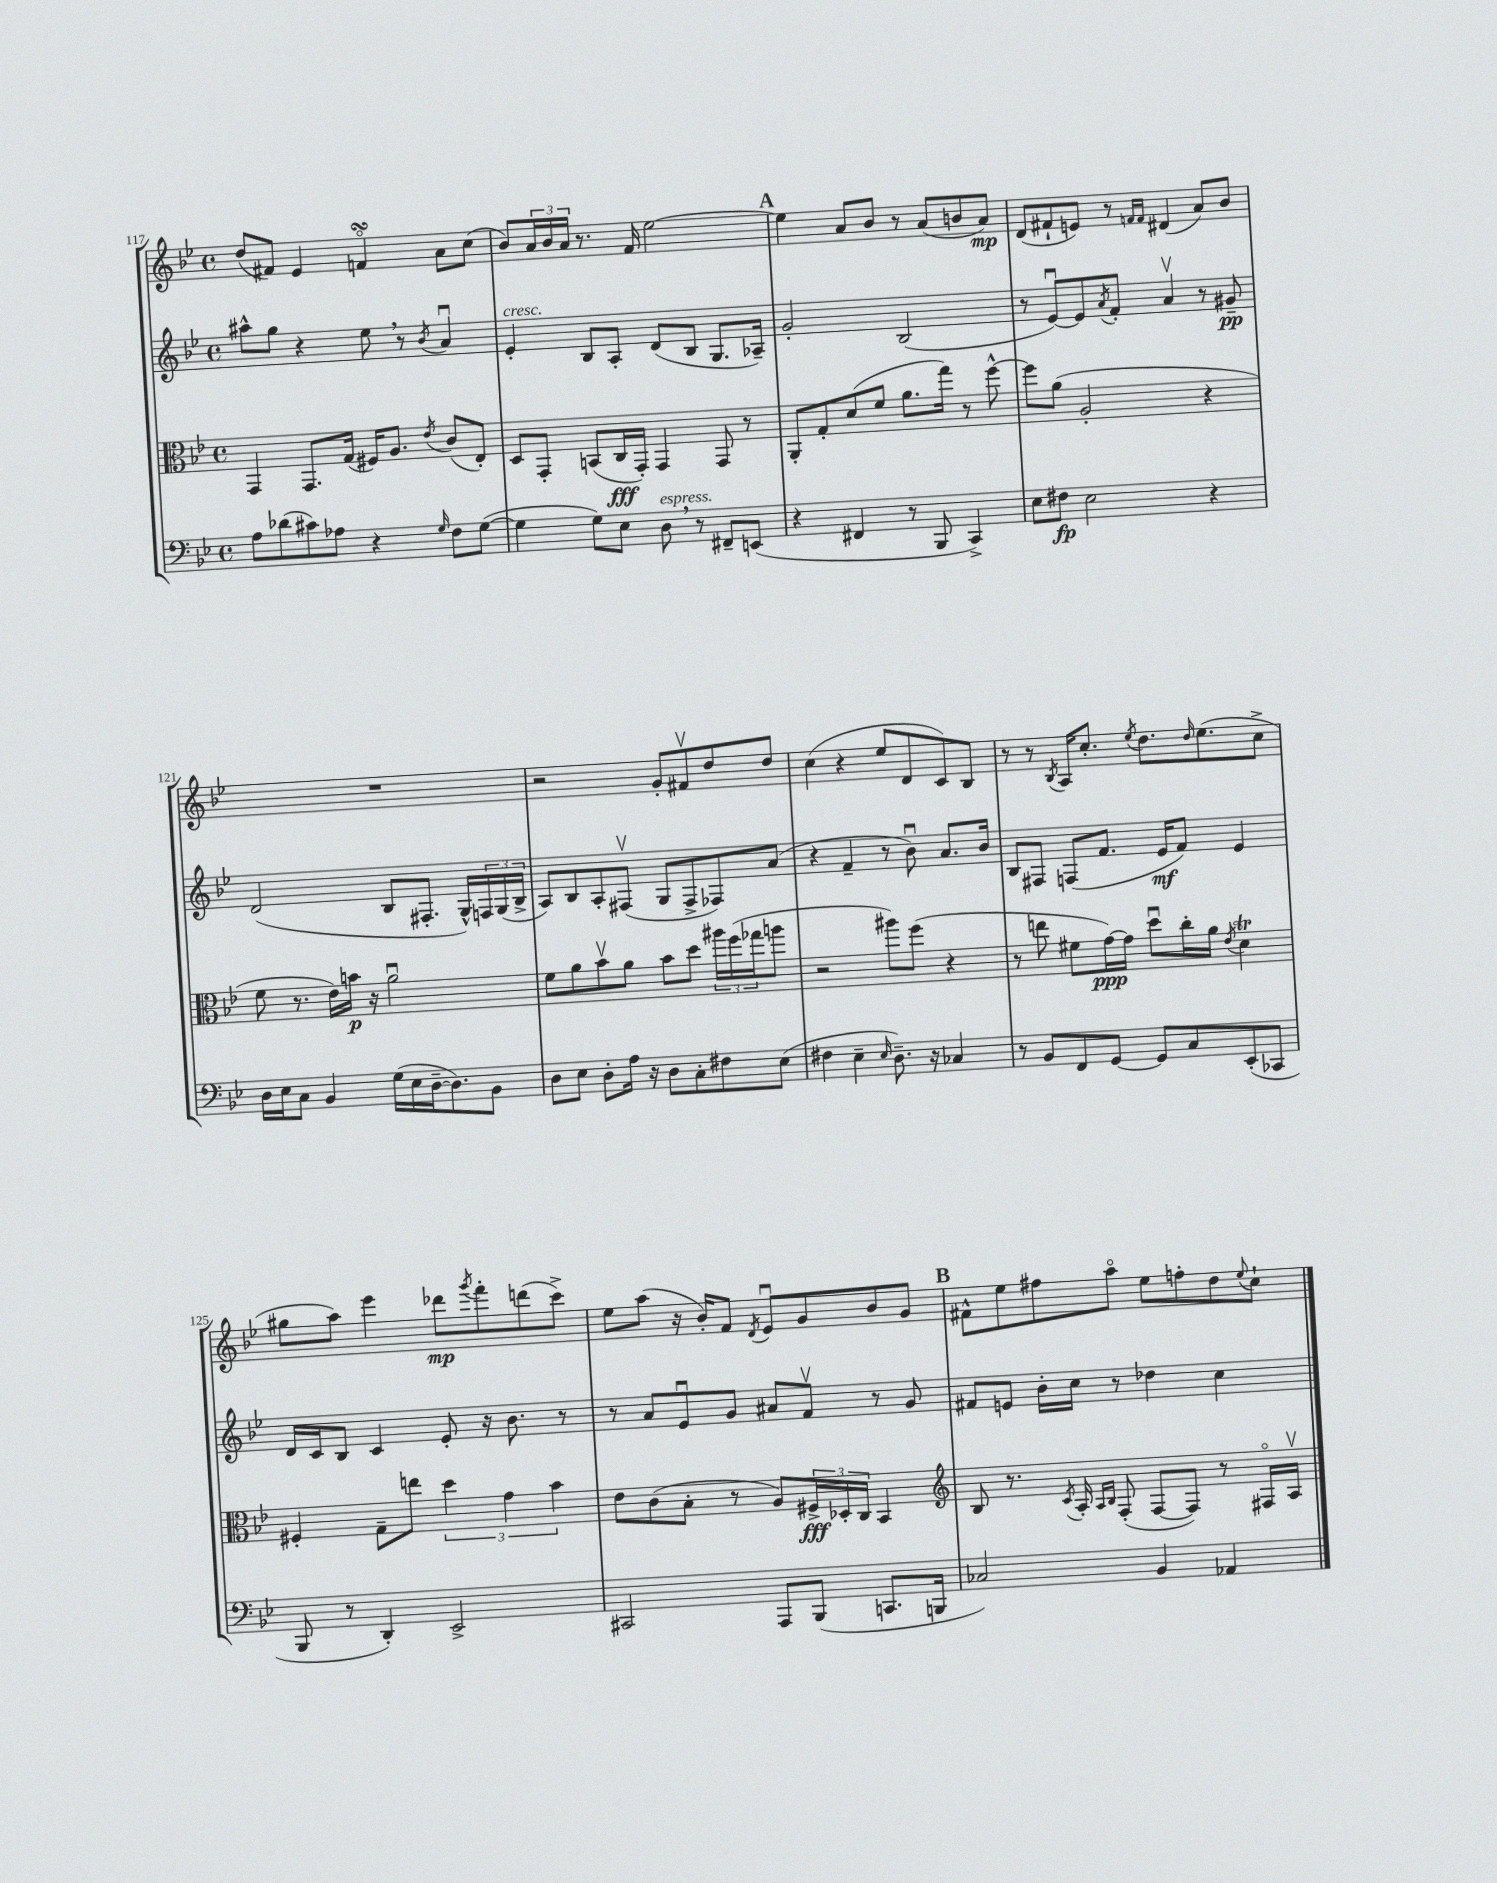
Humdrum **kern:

**kern	**kern	**kern	**kern
*staff4	*staff3	*staff2	*staff1
*clefF4	*clefC3	*clefG2	*clefG2
*k[b-e-]	*k[b-e-]	*k[b-e-]	*k[b-e-]
*M4/4	*M4/4	*M4/4	*M4/4
*met(c)	*met(c)	*met(c)	*met(c)
8A	4GG	8aa#^^	(8dd
(8d-	.	8gg	8f#)
8c#)	8.GG	4r	4e-
8A-	.	.	.
.	(16G	.	.
4r	16F#)	8ee-	4fo
.	8.A	.	.
.	.	8r	.
16qqG	8qe-	8qb-	.
8F	(8c	4au	8a
([8G	8E-')	.	(8cc
=	=	=	=
4G]	8D	4e-'	8b-)
.	8GG'	.	24a
.	.	.	24b-
.	.	.	24a
8G)	(8BB	8B-	8.r
8E-	16C	8A'	.
.	16GG')	.	16f
8D	4GG	(8d	[2ee-
8r	.	8B-	.
8FF#~	8GG	8.G	.
(8EE	8r	.	.
.	.	16A-~)	.
=	=	=	=
4r	8AA'	2g'	4ee-]
.	8G'	.	.
4FF#	(8d	.	8a
.	8f	.	8b-
8r	8.a	(2B-	8r
8BBB-	.	.	(8a
.	16gg)	.	.
4CC^)	8r	.	8b
.	[8ff^^	.	8a)
=	=	=	=
8E-	8ff]	8r	(8d
8F#	(8a	[8e-u)	8f#`
2E-	2A'	8e-]	8e)
.	.	8qa	.
.	.	8f'	8r
.	.	.	16qqf
.	.	.	16qqf
.	.	4av	(4d#
4r	4r	8r	8a)
.	.	8g#~	8b-
=	=	=	=
16D	8f	(2d	1r
16E-	.	.	.
8C	8.r	.	.
4BB-	.	.	.
.	16e-)	.	.
.	16b	.	.
.	16r	.	.
(16G	2au	8B-	.
16E-	.	.	.
[16D~	.	8.F#'	.
8.D])	.	.	.
.	.	16G^^)	.
8BB-	.	24F	.
.	.	(24G	.
.	.	24B-^	.
=	=	=	=
8D	8f	8A)	2r
8E-	8a	8B-	.
8D'	8b-v	8A'	.
16A	8a	(8F#v	.
16r	.	.	.
8D	8b-	8G	8g'
8C'	8dd	8F#^	8f#v
8F#	24aa#	8F-)	8dd
.	(24ff	.	.
.	24gg-	.	.
(8E-	8aa	(8a	8dd
=	=	=	=
4F#	2r	4r	(4cc
4E-~	.	4f~	4r
16qqE-	.	.	.
8.D~)	8aa#)	8r	8ee-
.	(8ff	8b-u)	8d
16r	.	.	.
4C-	4r	8.a	8c)
.	.	.	8B-
.	.	16b-	.
=	=	=	=
8r	8r	8B-	8r
8BB-	8ee	8F#	8r
.	.	.	8qB-
8FF	8f#	(8F	16A
.	.	.	8.cc'
[8GG	[16g)	8.f	.
.	16g]	.	.
.	.	.	8qee-
8GG]	8ddu	.	8.dd
.	.	16e-	.
8C	16cc'	8f)	.
.	.	.	16qqdd
.	16a	.	(8.ee-
.	8qe-	.	.
(8EE-'	4d	4e-	.
8CC-	.	.	8cc^
=	=	=	=
8BBB-	4F#'	16d	8gg#
.	.	16c	.
8r	.	8B-	8aa)
4DD')	8G~	4c	4eee-
.	8ee	.	.
2EE-^	6dd	8e-'	8ddd-
.	.	.	8qggg
.	.	16r	8fff'
.	6g	.	.
.	.	8.b-	.
.	.	.	(8ddd
.	6b-	.	.
.	.	8r	8ccc^)
=	=	=	=
2CC#	8e-	8r	8ee-
.	(8c	8a	(8aa
.	8B-'	8e-u	16r
.	.	.	16b-')
.	8r	8g	8f
.	.	.	8qd
8AAA	8A)	8a#	8e-u
(8BBB-	24F#^	8fv	8g
.	24D-'	.	.
.	24C	.	.
8.CC	4BB-	8r	8b-
.	.	8g	8g
16BBB	.	.	.
=	=	=	=
*	*clefG2	*	*
2C-)	8B-	8f#	8f#^^
.	8.r	8e	8ee-
.	.	16b-'	8ff#
.	8qc	.	.
.	16A'	16cc	.
.	16qqA	.	.
.	16qqB-	.	.
.	(8F'	8r	8aao
4BB-	[8F	4dd-	8ee-
.	8F])	.	8ff'
4AA-	8r	4cc	8dd
.	.	.	8qqee-
.	16F#o	.	8cc`
.	16Av	.	.
==	==	==	==
*-	*-	*-	*-
